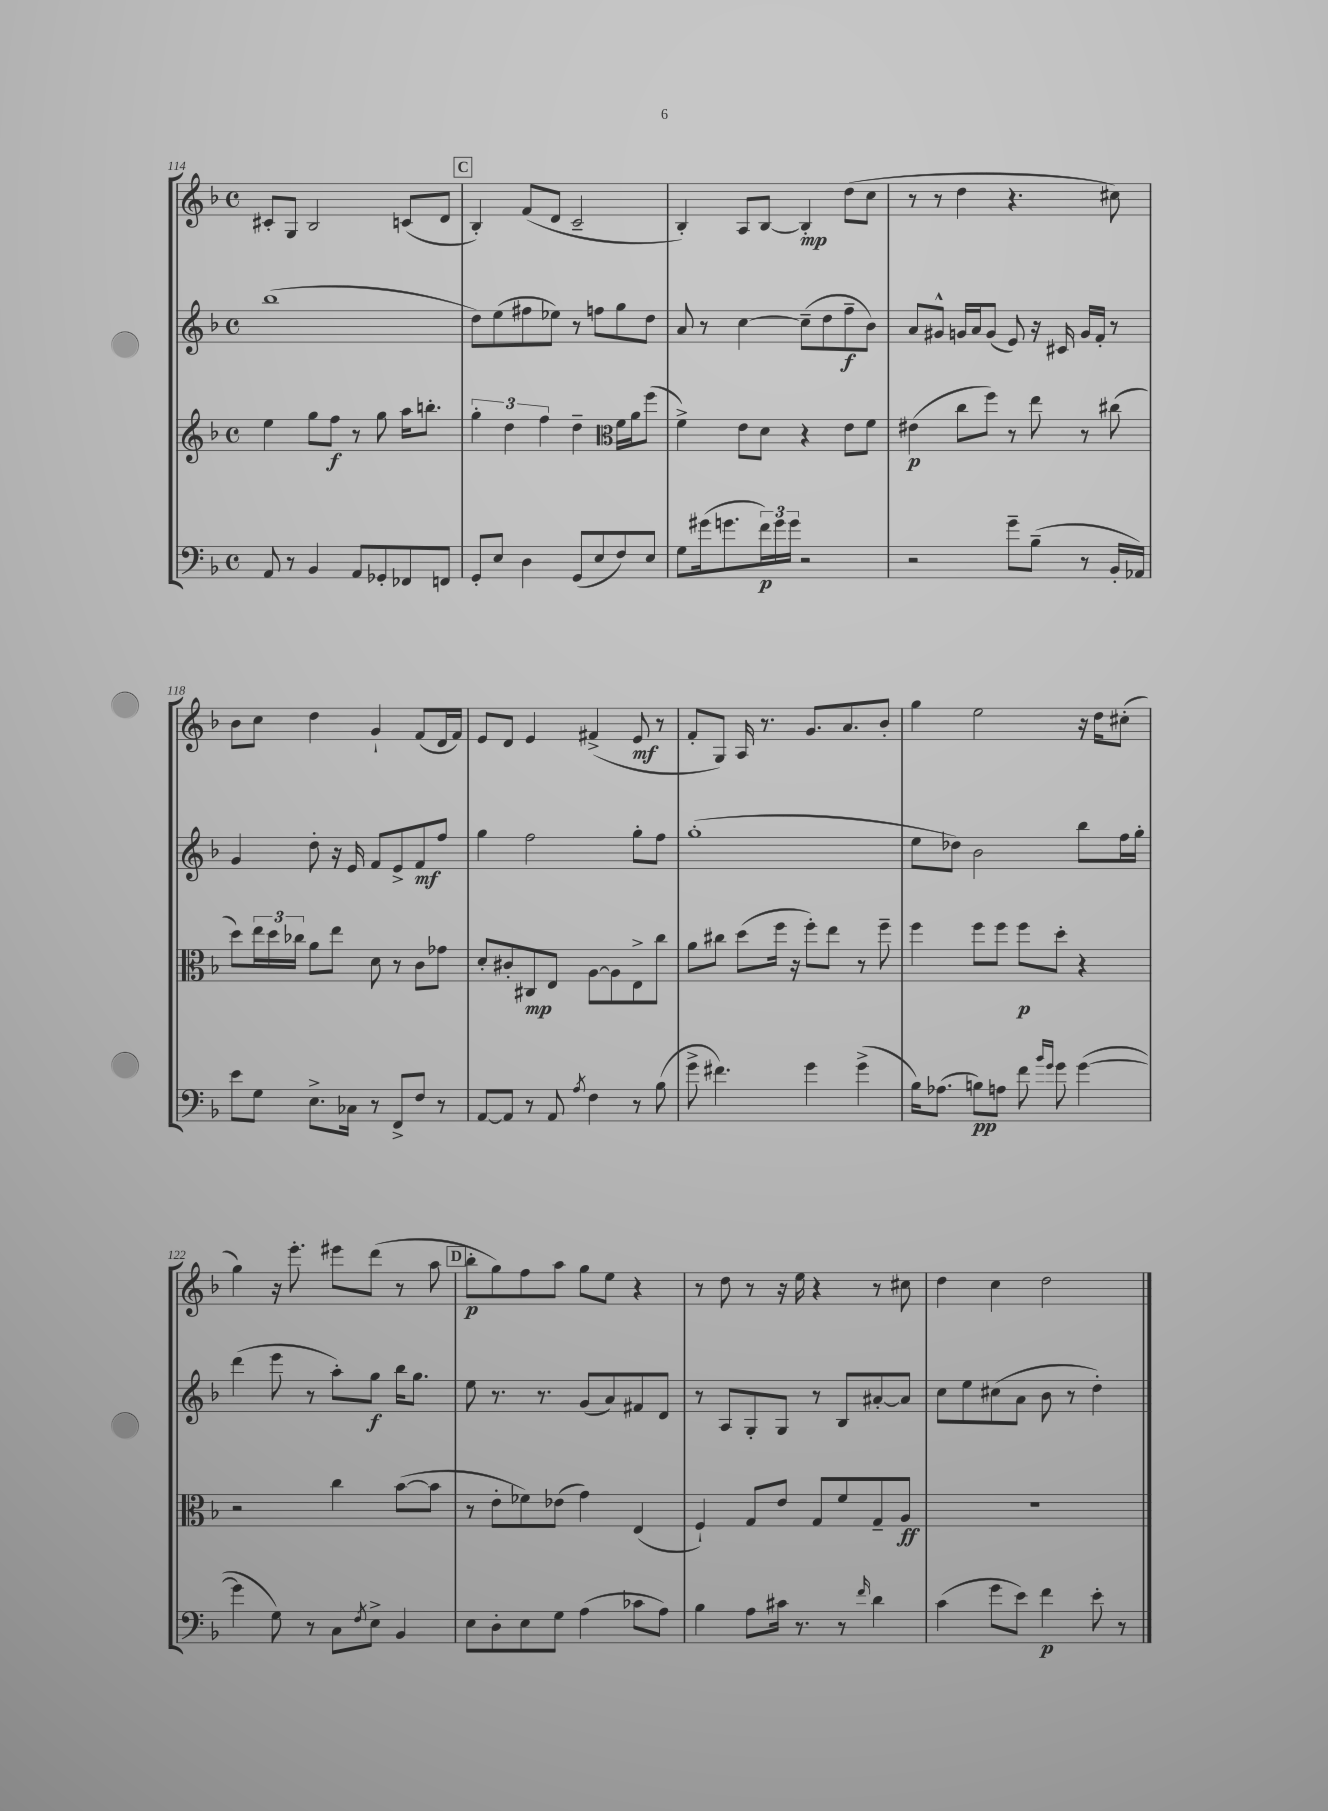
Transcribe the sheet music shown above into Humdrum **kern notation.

**kern	**kern	**kern	**kern
*staff4	*staff3	*staff2	*staff1
*clefF4	*clefG2	*clefG2	*clefG2
*k[b-]	*k[b-]	*k[b-]	*k[b-]
*M4/4	*M4/4	*M4/4	*M4/4
*met(c)	*met(c)	*met(c)	*met(c)
8AA	4ee	(1bb-	8c#'
8r	.	.	8G
4BB-	8gg	.	2B-
.	8ff	.	.
8AA	8r	.	.
8GG-'	8gg	.	.
8FF-	16aa	.	(8c
.	8.bb'	.	.
8FF	.	.	8d
=	=	=	=
8GG'	6gg'	8dd)	4B-')
8E	.	(8ee	.
.	6dd	.	.
4D	.	8ff#	(8f
.	6ff	.	.
.	.	8ee-)	8d
(8GG	4dd~	8r	2c~
8E	.	8ff	.
*	*clefC3	*	*
8F)	16f	8gg	.
.	16a	.	.
8E	(8ff	8dd	.
=	=	=	=
8G	4f^)	8a	4B-')
(16g#	.	8r	.
8.g	.	.	.
.	8e	[4cc	8A
24f)	8d	.	[8B-
24g	.	.	.
24g	.	.	.
2r	4r	(8cc~]	4B-']
.	.	8dd	.
.	8e	8ff~	(8dd
.	8f	8b-)	8cc
=	=	=	=
2r	(4e#	8a	8r
.	.	8g#^^	8r
.	8cc	16g	4dd
.	.	16a	.
.	8ff)	(8g	.
8g~	8r	8e)	4.r
(8B-~	8ee	16r	.
.	.	16c#	.
8r	8r	16g	.
.	.	16f'	.
16BB-'	(8cc#	8r	8cc#)
16AA-)	.	.	.
=	=	=	=
8e	8dd)	4g	8b-
8G	24ee	.	8cc
.	24dd	.	.
.	24cc-	.	.
8.E^	8a	8dd'	4dd
.	8ee	16r	.
16C-	.	16e	.
8r	8d	8f	4g`
8FF^	8r	8e^	.
8F	8c	8f	(8f
8r	8g-	8ff	16d
.	.	.	16f)
=	=	=	=
[8AA	8d'	4gg	8e
8AA]	8c#'	.	8d
8r	8C#	2ff	4e
8AA	8E	.	.
8qA	.	.	.
4F	[8A	.	(4f#^
.	8A]	.	.
8r	8E^	8gg'	8e
(8B-	8cc	8ff	8r
=	=	=	=
8g^	8a	(1gg'	8f'
4.f#)	8cc#	.	8G)
.	(8dd	.	16A
.	.	.	8.r
.	16ff	.	.
.	16r	.	.
4g	8ff')	.	8.g
.	8ee	.	.
.	.	.	8.a
(4g^	8r	.	.
.	8ff~	.	8b-'
=	=	=	=
16B-)	4ff	8ee	4gg
(8.A-	.	.	.
.	.	8dd-)	.
8B)	8ff	2b-	2ee
8A	8ff	.	.
8f	8ff	.	.
16qqb-	.	.	.
16qqg	.	.	.
8g	8dd'	.	.
([4g	4r	8bb-	16r
.	.	.	16dd
.	.	16ff	(8cc#'
.	.	16gg'	.
=	=	=	=
4g]	2r	(4ddd	4gg)
8G)	.	8eee	16r
.	.	.	8.eee'
8r	.	8r	.
8C	4cc	8aa')	8eee#
8qF	.	.	.
8E^	.	8gg	(8ddd
4BB-	([8b-	16bb-	8r
.	.	8.gg	.
.	8b-]	.	8aa
=	=	=	=
8E	8r	8ee	8bb-'
8D'	8e'	8.r	8gg)
8E	8f-)	.	8ff
.	.	8.r	.
8G	(8e-	.	8aa
(4A	4g)	(8g	8gg
.	.	8a)	8ee
8c-	(4E	8f#	4r
8A)	.	8d	.
=	=	=	=
4B-	4F`)	8r	8r
.	.	8A	8dd
8A	8G	8G'	8r
16c#	8e	8G	16r
8.r	.	.	16ee
.	8G	8r	4r
8r	8f	8B-	.
16qqf	.	.	.
4d	8G~	[8a#'	8r
.	8A	8a#]	8cc#
=	=	=	=
(4c	1r	8cc	4dd
.	.	8ee	.
8g	.	(8cc#	4cc
8e)	.	8a	.
4f	.	8b-	2dd
.	.	8r	.
8e'	.	4dd')	.
8r	.	.	.
==	==	==	==
*-	*-	*-	*-
